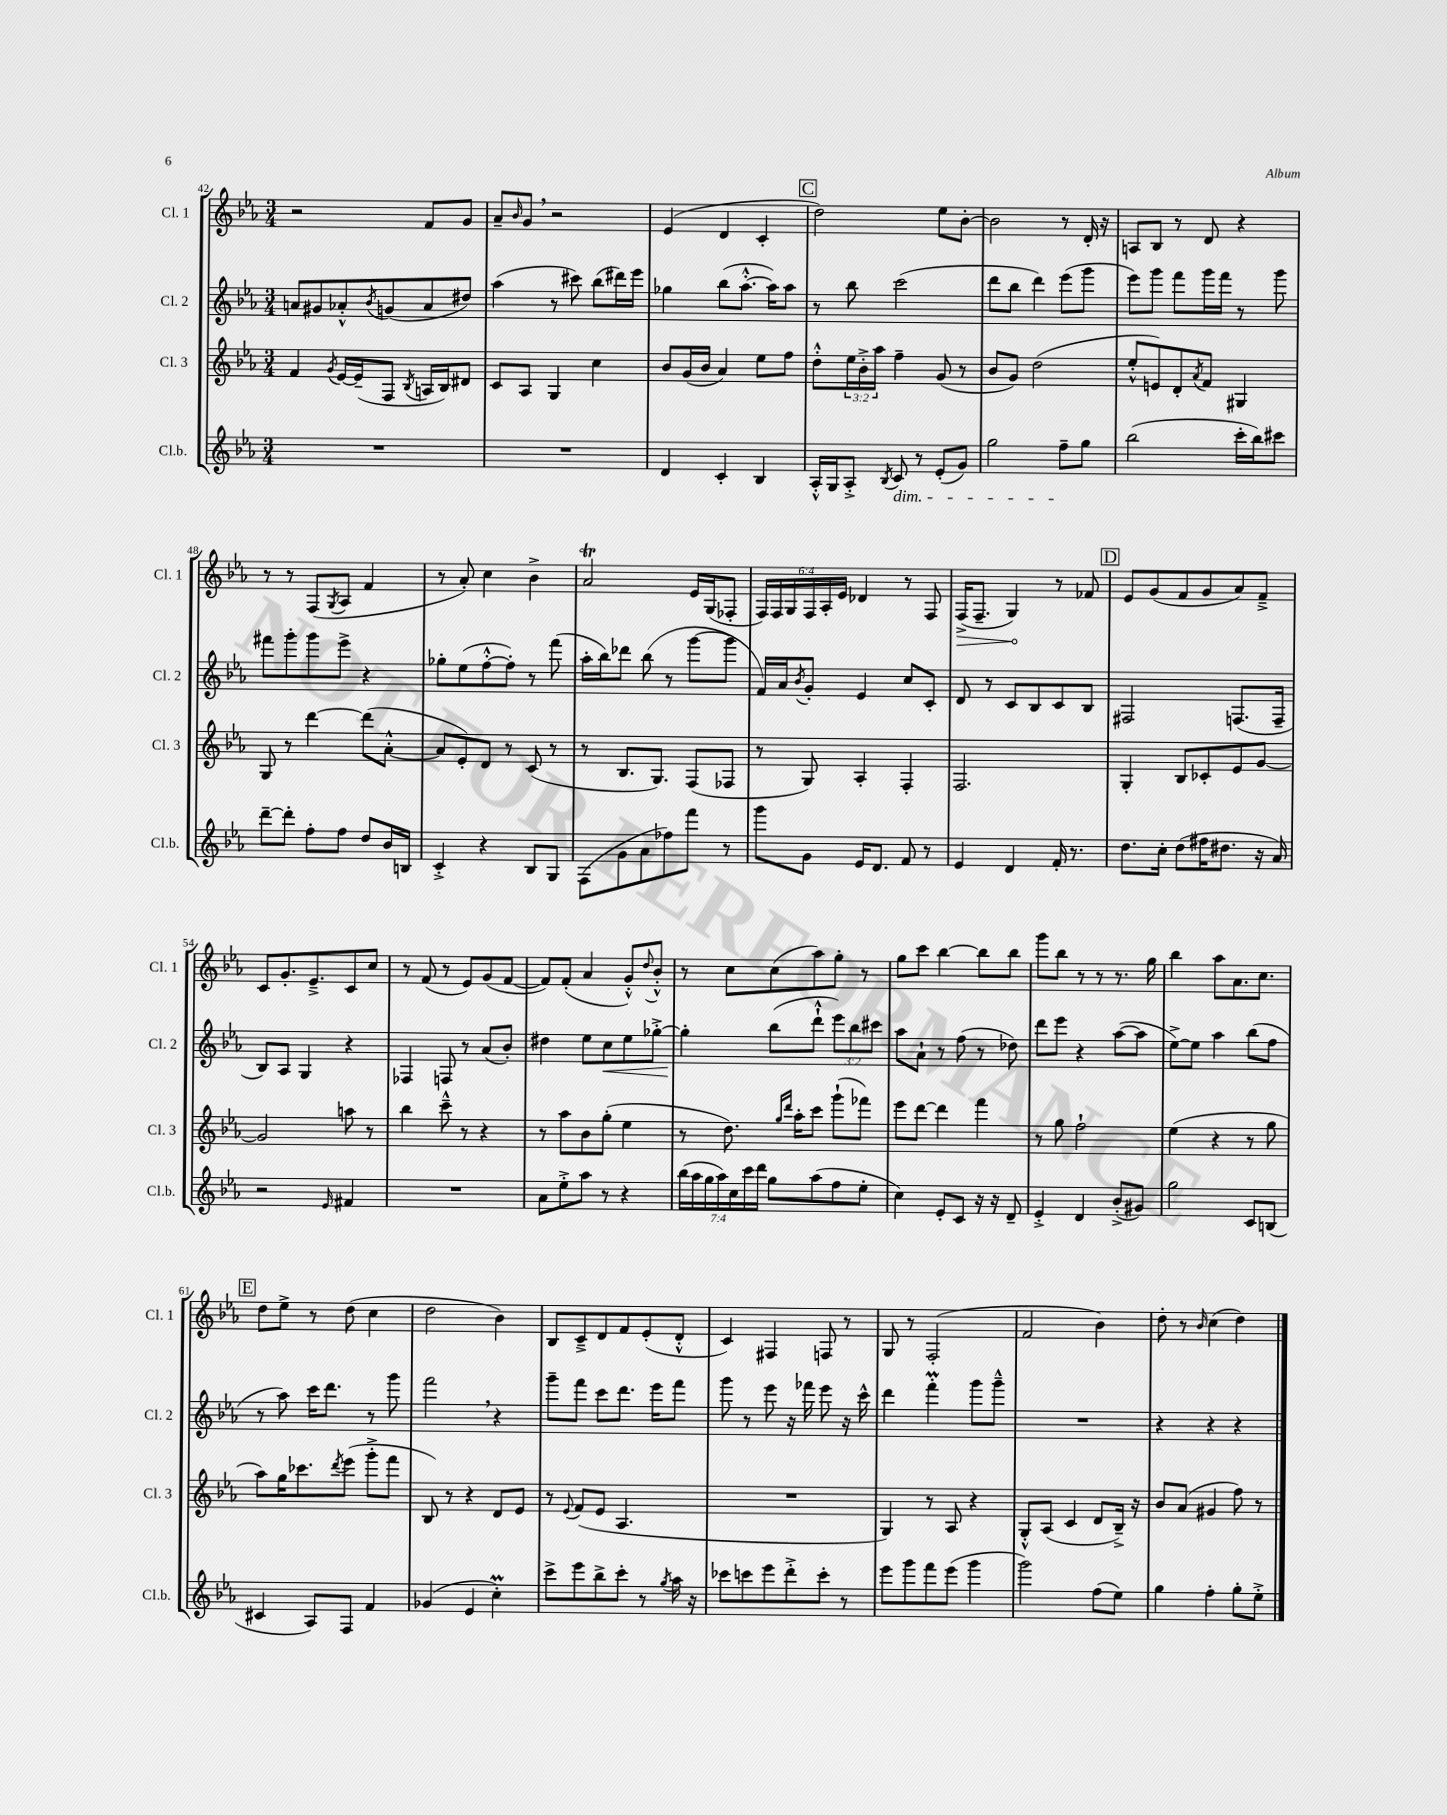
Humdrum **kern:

**kern	**kern	**kern	**kern
*staff4	*staff3	*staff2	*staff1
*clefG2	*clefG2	*clefG2	*clefG2
*k[b-e-a-]	*k[b-e-a-]	*k[b-e-a-]	*k[b-e-a-]
*M3/4	*M3/4	*M3/4	*M3/4
2.r	4f/	8a/L	2r
.	.	8g#/	.
.	8qg/	.	.
.	[16e-/LL	8a-'^^/	.
.	(16e-~/]J	.	.
.	.	8qb-/	.
.	8F/J	(8g/	.
.	8qB-/	.	.
.	16A/LL	8a-/	8f/L
.	16B-/J)	.	.
.	8d#/J	8dd#/J)	8g/J
=	=	=	=
2.r	8c/L	(4aa-\	8a-~/L
.	.	.	16qqb-/
.	8A-/J	.	8g/J
.	4G/	8r	2r
.	.	8ccc#\)	.
.	4cc\	(8bb-\L	.
.	.	16ddd#\L)	.
.	.	16eee-\JJ	.
=	=	=	=
4d/	8b-/L	4gg-\	(4e-/
.	(16g/L	.	.
.	16b-/JJ	.	.
4c'/	4a-/)	(8bb-\L	4d/
.	.	[8.aa-'^^\J	.
4B-/	8ee-\L	.	4c'/
.	.	16aa-\]LK)	.
.	8ff\J	8aa-\J	.
=	=	=	=
16A-'^^/LL	8dd'^^\L	8r	2dd\)
16G/J	.	.	.
8A-'^/J	24ee-\L	8bb-\	.
.	24b-'^\	.	.
.	24aa-\JJ	.	.
8qB-/	.	.	.
8c/	4ff~\	(2ccc\	.
8r	.	.	.
(8e-'/L	(8g/	.	8ee-\L
8g/J)	8r	.	[8b-'\J
=	=	=	=
2gg\	8b-/L	8ddd\L	2b-\]
.	8g/J)	8bb-\J	.
.	(2dd\	4ddd\)	.
8ff~\L	.	(8eee-\L	8r
8gg\J	.	8ggg\J	16d'/
.	.	.	16r
=	=	=	=
(2bb-\	8ee-'^^/L	8eee-\L)	8A/L
.	8e/)	8ggg\J	8B-/J
.	8d'/	8fff\L	8r
.	8qa-/	.	.
.	8f/J	16ggg\L	8d/
.	.	16fff\JJ	.
16ccc'\LL	4G#/	8r	4r
16bb-\J)	.	.	.
8ccc#\J	.	8ggg\	.
=	=	=	=
[8ddd~\L	8G/	8fff#\L	8r
8ddd'\]J	8r	8ggg'\	8r
8ff'\L	[4ddd\	8ggg\	(8F/L
.	.	.	8qG/
8ff\J	.	8eee-^\J	8A-/J
8dd/L	(8ddd\]L	4r	4f/
16b-/L	[8a-'^^\J	.	.
16B/JJ	.	.	.
=	=	=	=
4c'^/	8a-/]L	8gg-'\L	8r
.	8e-'/)	(8ee-\	8a-'/)
4r	8d/J	[8ff'^^\	4cc\
.	8r	8ff'\]J)	.
8B-/L	(8c/	8r	4b-^\
8G/J	8r	(8fff\	.
=	=	=	=
(8F\L	8r	16aa-'\LL	2a-/
.	.	16bb-\J)	.
8g\	8.B-/L	8ddd-\J	.
8a-\	.	(8bb-\	.
.	8.G/J)	.	.
8ff-\)	.	8r	.
8fff\J	(8F/L	[8ggg\L	16e-/LL
.	.	.	(16G/J
8r	8F-/J	8ggg\]J	8F-'/J
=	=	=	=
8ggg\L	8r	16f/LL)	24F/LL)
.	.	.	24F/
.	.	16a-/J	.
.	.	.	24G/
.	.	8qb-/	.
8g\J	8G/)	8g'/J	24F/
.	.	.	24A-'/
.	.	.	24e-/JJ
16e-/LK	4A-'/	4e-/	4d-/
8.d/J	.	.	.
8f/	4F'/	8cc/L	8r
8r	.	8c'/J	8F/
=	=	=	=
4e-/	2.F/	8d/	(16F^/LK
.	.	.	8.F~/J
.	.	8r	.
4d/	.	8c/L	4G/)
.	.	8B-/	.
16f'/	.	8c/	8r
8.r	.	.	.
.	.	8B-/J	8f-/
=	=	=	=
8.dd\L	4G'/	2F#/	8e-/L
.	.	.	(8g/
16cc'\Jk	.	.	.
(8dd\L	8B-/L	.	8f/
16ff#\K	8c-'/	.	8g/
8.dd#\J	.	.	.
.	8e-/	(8.F/L	8a-/)
16r	[8g/J	.	8f~^/J
16a-/)	.	16F~/Jk	.
=	=	=	=
2r	2g/]	8B-/L)	8c/L
.	.	8A-/J	8.g'/
.	.	4G/	.
.	.	.	8.e-~^/
16qqe-/	.	.	.
4f#/	8aa\	4r	8c/
.	8r	.	8cc/J
=	=	=	=
2.r	4bb-\	4F-/	8r
.	.	.	(8f/
.	8ccc~^^\	8F/	8r
.	8r	8r	8e-/L)
.	4r	(8a-/L	(8g/
.	.	8b-'/J)	[8f/J
=	=	=	=
8a-\L	8r	4dd#\	8f/]L)
8ee-'^\	8aa-\L	.	(8f'/J
8aa-\J	8b-\	8ee-\L	4a-/
8r	(8gg'\J	8cc\	.
4r	4ee-\	8ee-\	8g'^^/L)
.	.	.	8qqdd/
.	.	[8gg-'^\J	8b-'^^/J
=	=	=	=
(28bb-\LL	8r	4gg-'\]	8r
28aa-\	.	.	.
28gg\	.	.	.
28aa-\)	.	.	.
.	8.dd\)	.	8cc\L
28cc\	.	.	.
28ccc\	.	.	.
28ddd\JJ	.	.	.
8gg\L	.	(8bb-\L	(8cc\
.	16qqgg/LL	.	.
.	16qqddd/JJ	.	.
.	16aa-'\LK	.	.
(8aa-\	8ccc\J	8ddd`^^\J	8aa-\)
8ff\	(8ggg`\L	12eee-\L)	8gg'\J
.	.	12bb-\	.
8ee-'\J	8fff-\J)	.	8r
.	.	12ccc#\J	.
=	=	=	=
4cc\)	8eee-\L	8aa-\L	8gg\L
.	[8ddd\J	8a-`\J	8ccc\J
8e-'/L	4ddd\]	8r	[4bb-\
8c/J	.	(8ff\	.
16r	4fff\	8r	8bb-\]L
16r	.	.	.
8d~/	.	8dd-\)	8bb-\J
=	=	=	=
4e-'^/	8r	8ddd\L	8ggg\L
.	8gg\	8eee-\J	8bb-\J
4d/	2ff`\	4r	8r
.	.	.	8r
(8b-'^/L	.	([8aa-\L	8.r
8g#/J)	.	8aa-\]J	.
.	.	.	16gg\
=	=	=	=
2gg\	(4ee-\	[8ee-^\L)	4bb-\
.	.	8ee-\]J	.
.	4r	4aa-\	8aa-\L
.	.	.	8.a-\
8c/L	8r	(8bb-\L	.
.	.	.	8.cc\J
(8B/J	8gg\	8ff\J	.
=	=	=	=
4c#/	8aa-\L)	8r	8dd\L
.	16gg\K	8aa-\)	8ee-^\J
.	8.ccc-\	.	.
8A-/L)	.	16ccc\LK	8r
.	.	8.ddd\J	.
.	8qddd/	.	.
8F/J	(8eee-\J	.	(8dd\
4f/	8ggg'^\L	8r	4cc\
.	8fff\J	8ggg\	.
=	=	=	=
(4g-/	8B-/)	2fff\	2dd\
.	8r	.	.
4e-/	4r	.	.
4cc'\)	8d/L	4r	4b-\)
.	8e-/J	.	.
=	=	=	=
8ccc^\L	8r	8ggg~\L	8B-/L
.	8qqe-/	.	.
8eee-\	(8f/L	8fff\J	8c~^/
8bb-^\	8e-/J	8ccc\L	8d/
8ccc'\J	4.A-/	8.ddd\J	8f/
8r	.	.	(8e-'/
.	.	16eee-\LK	.
8qgg/	.	.	.
16aa-\	.	8fff\J	8d'^^/J
16r	.	.	.
=	=	=	=
8ccc-\L	2.r	8ggg\	4c/)
8ccc\	.	8r	.
8eee-\	.	8eee-\	4F#/
8ddd'^\	.	16r	.
.	.	16fff-\	.
8ccc'\J	.	8eee-\	8F/
8r	.	16r	8r
.	.	16ccc^^\	.
=	=	=	=
8eee-\L	4G/)	4ddd\	8G/
8ggg\	.	.	8r
8fff\	8r	4fff'\	(2F'/
(8eee-\J	8A-/	.	.
4ggg\	4r	8ggg\L	.
.	.	8ggg~^^\J	.
=	=	=	=
2ggg\)	8G'^^/L	2.r	2f/
.	(8A-/J	.	.
.	4c/	.	.
(8ff\L	8d/L	.	4b-\)
8ee-\J)	16B-~^/Jk)	.	.
.	16r	.	.
=	=	=	=
4gg\	8b-/L	4r	8dd'\
.	(8a-/J	.	8r
.	.	.	16qqb-/
4ff'\	4g#/	4r	(4cc\
8gg'\L	8ff\)	4r	4dd\)
8ee-'^\J	8r	.	.
==	==	==	==
*-	*-	*-	*-
